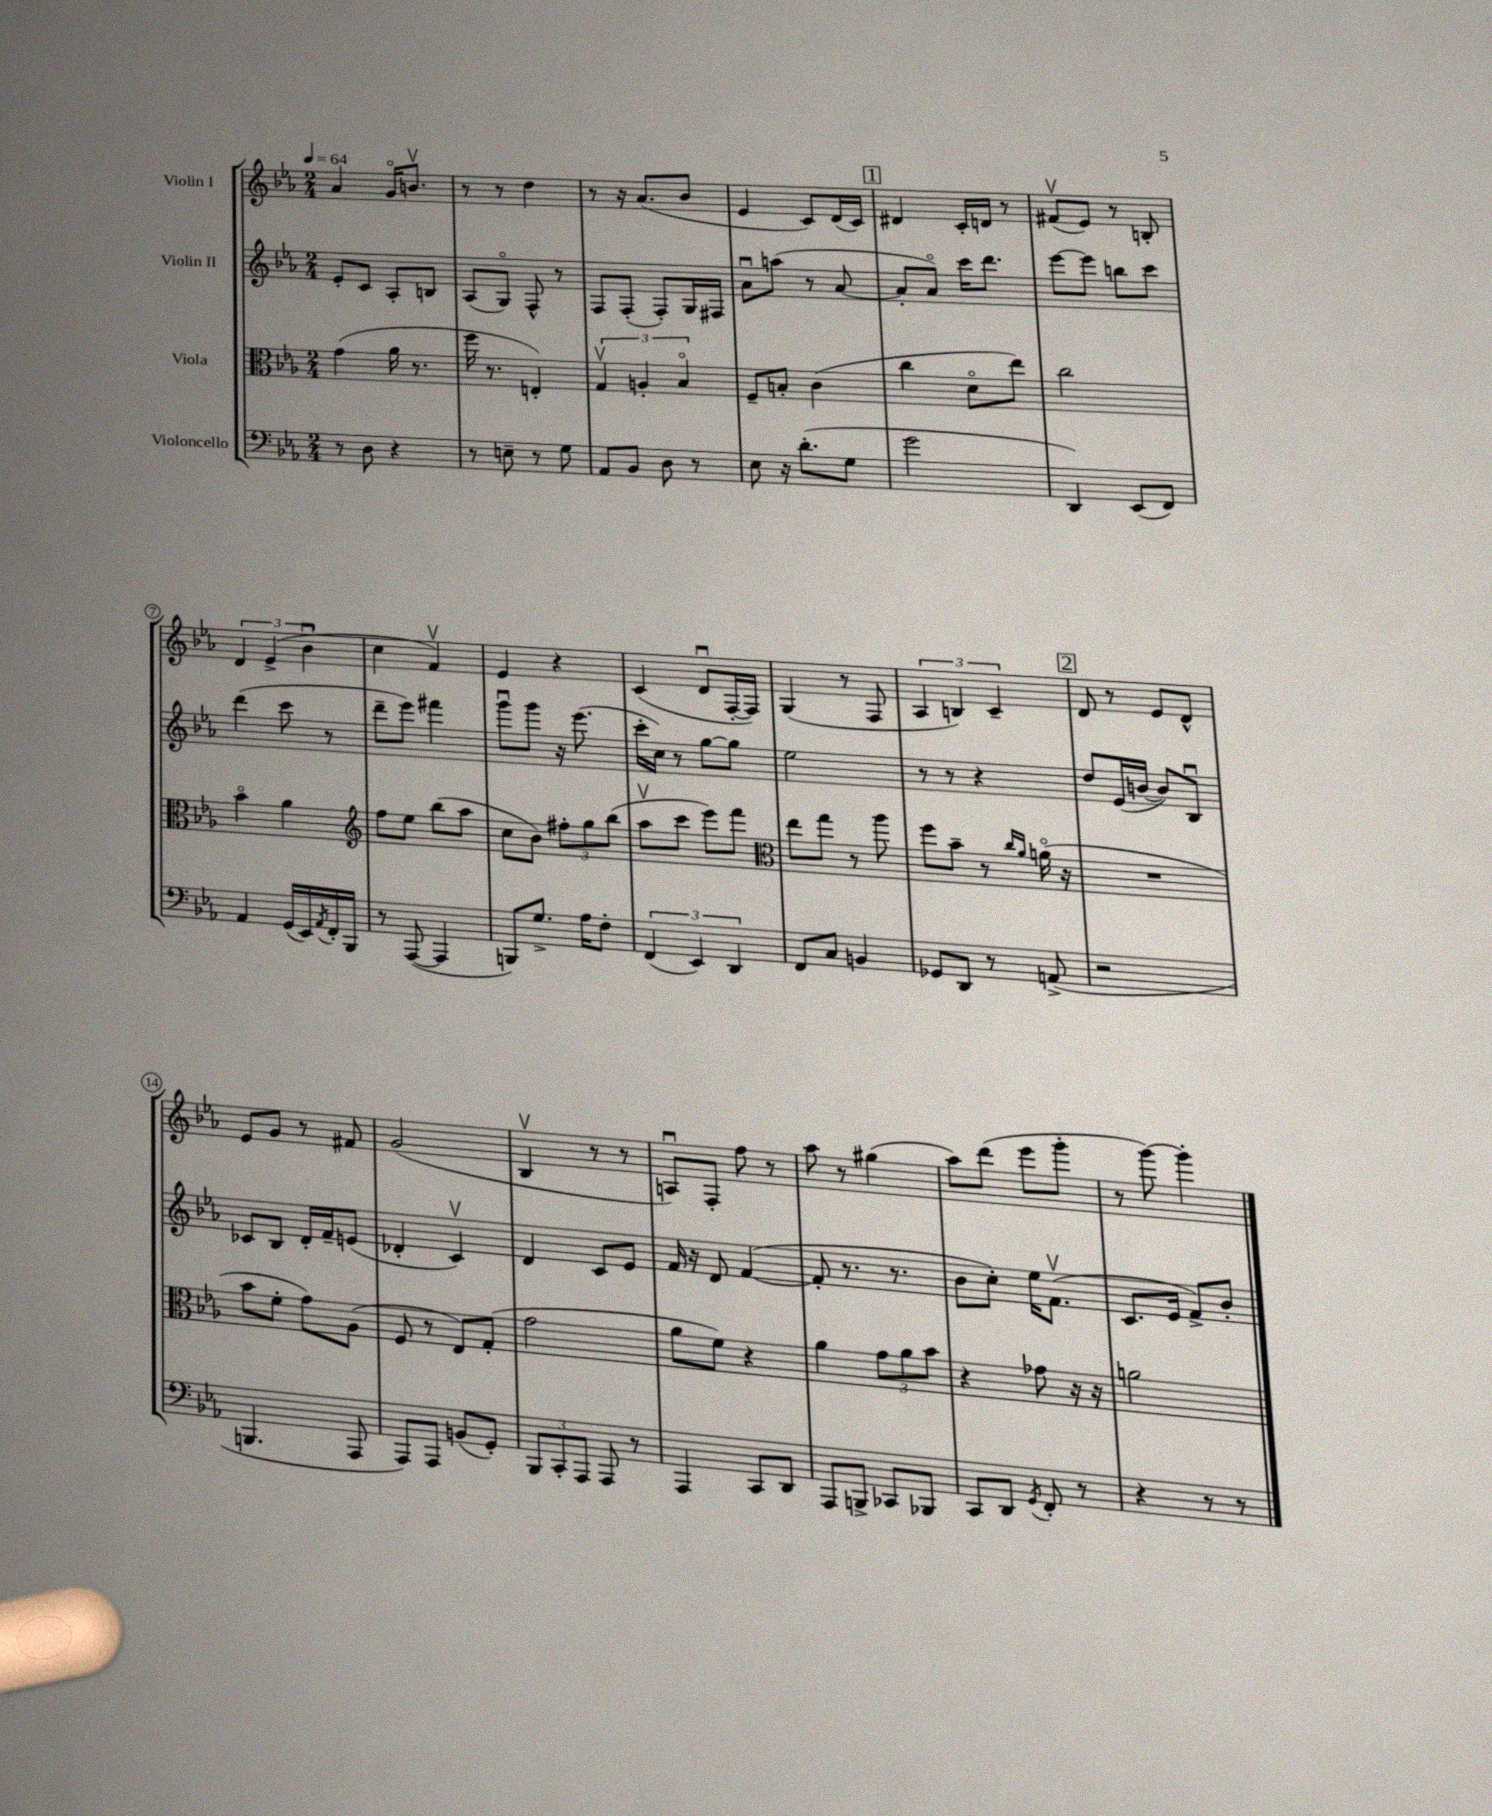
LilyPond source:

<<
\new StaffGroup <<
\new Staff = "s0" \with { instrumentName = "Violin I" } {
    \clef treble \key ees \major \numericTimeSignature \time 2/4 \tempo 4 = 64
    aes'4 g'16\flageolet b'8.\upbow |
    r8 r8 d''4 |
    r8 r16 aes'8.( bes'8 |
    ees'4 c'8) d'16( c'16) |
    \mark \markup { \box "1" } dis'4 c'16-. d'16 r8 |
    fis'8\upbow( ees'8) r8 b8-. |
    \tuplet 3/2 { d'4 ees'4->( bes'4\downbow } |
    c''4 f'4\upbow) |
    ees'4 r4 |
    c'4( d'8\downbow f16~-. f16) |
    g4( r8 f8 |
    \tuplet 3/2 { aes4 b4) c'4-- } |
    \mark \markup { \box "2" } d'8 r8 ees'8 d'8-^ |
    ees'8 g'8 r8 fis'8 |
    g'2( |
    bes4\upbow r8 r8 |
    a8\downbow) f8-. f''8 r8 |
    aes''8 r8 gis''4( |
    aes''8) d'''8( ees'''8 g'''8-. |
    r8 g'''8~) g'''4-. \bar "|." |
}
\new Staff = "s1" \with { instrumentName = "Violin II" } {
    \clef treble \key ees \major \numericTimeSignature \time 2/4
    ees'8-. c'8 aes8-. b8 |
    aes8( g8\flageolet) f8-^ r8 |
    f8 f8-.( f8-.) g16 fis16 |
    aes'8\downbow a''8( r8 aes'8~ |
    \mark \markup { \box "1" } aes'8-. aes'8\flageolet) c'''16 d'''8. |
    ees'''8~ ees'''8 b''8 c'''8 |
    d'''4( c'''8 r8 |
    d'''8-- ees'''8) fis'''4 |
    g'''8\downbow g'''8 r16 ees'''8.( |
    c'''16-. c''16) r8 g''8~ g''8 |
    ees''2 |
    r8 r8 r4 |
    \mark \markup { \box "2" } d''8 ees'16( b'16~ b'8) bes8\downbow |
    ces'8 bes8 d'16-. f'16-- e'8( |
    des'4-. c'4\upbow) |
    d'4 c'8 ees'8 |
    f'16 r16 d'8 f'4~( |
    f'8-. r8. r8. |
    bes'8 c''8-.) ees''16 f'8.\upbow( |
    c'8. ees'16 f'8->) bes'8-. \bar "|." |
}
\new Staff = "s2" \with { instrumentName = "Viola" } {
    \clef alto \key ees \major \numericTimeSignature \time 2/4
    g'4( aes'16 r8. |
    f''16 r8. e4-.) |
    \tuplet 3/2 { g4\upbow a4-. bes4\flageolet } |
    f8-- b8-. c'4( |
    \mark \markup { \box "1" } c''4 d'8\flageolet ees''8) |
    c''2 |
    bes'4\flageolet aes'4 |
    \clef treble f''8 ees''8 bes''8( aes''8 |
    c''8 bes'8) \tuplet 3/2 { fis''8-. g''8 bes''8( } |
    aes''8\upbow c'''8 ees'''8) f'''8 |
    \clef alto ees''8 g''8 r8 aes''8 |
    f''8 bes'8-- r8 \grace { c''16 aes'16 } a'16\flageolet( r16 |
    \mark \markup { \box "2" } R2 |
    bes'8 f'8-. g'8) aes8( |
    f8 r8 ees8) g8-.( |
    g'2 |
    aes'8 f'8) r4 |
    aes'4 \tuplet 3/2 { g'8 aes'8 bes'8 } |
    r4 ges'8 r16 r16 |
    a'2 \bar "|." |
}
\new Staff = "s3" \with { instrumentName = "Violoncello" } {
    \clef bass \key ees \major \numericTimeSignature \time 2/4
    r8 d8 r4 |
    r8 e8-- r8 g8 |
    aes,8 bes,8 d8 r8 |
    ees8 r16 d'8.-.( g8 |
    \mark \markup { \box "1" } g'2 |
    d,4) ees,8( f,8) |
    aes,4 g,16( ees,16) \acciaccatura { aes,8 } f,16-. bes,,16 |
    r8 aes,,8~( aes,,4 |
    b,,8) g8.-> aes16 f8-. |
    \tuplet 3/2 { f,4( ees,4) d,4 } |
    f,8 c8 b,4 |
    ges,8 d,8 r8 a,8->( |
    \mark \markup { \box "2" } r2 |
    b,,4. aes,,8 |
    aes,,8) aes,,8 b,8( g,8-.) |
    \tuplet 3/2 { bes,,8 c,8-. aes,,8 } aes,,8 r8 |
    aes,,4 c,8 d,8 |
    aes,,8 b,,8-> ces,8 bes,,8 |
    c,8 d,8 \acciaccatura { g,8 } f,8-. r8 |
    r4 r8 r8 \bar "|." |
}
>>
>>
\layout { \context { \Score \override BarNumber.stencil = #(make-stencil-circler 0.1 0.3 ly:text-interface::print) } }
